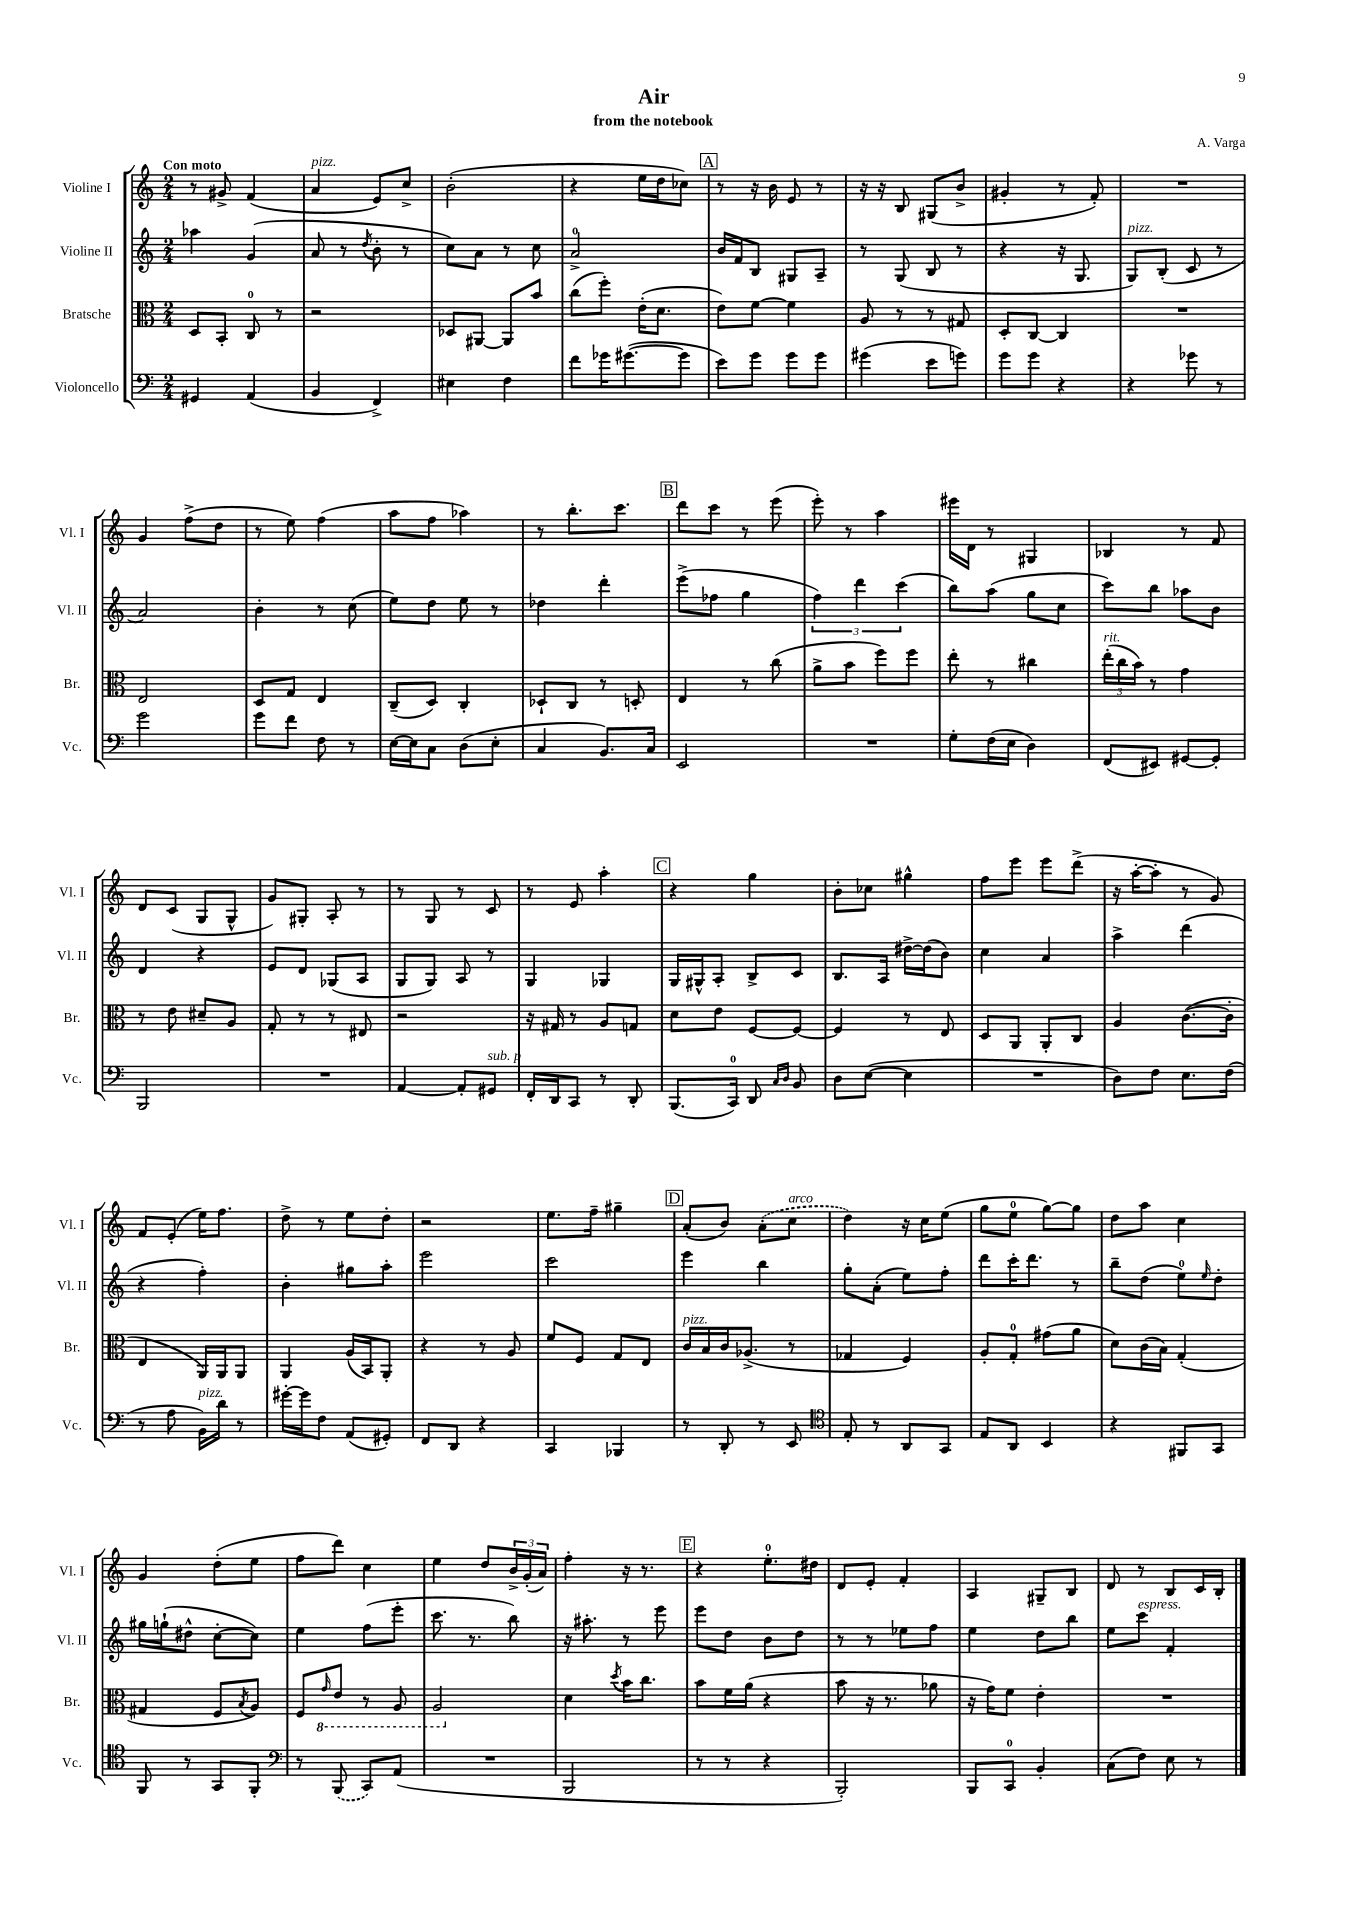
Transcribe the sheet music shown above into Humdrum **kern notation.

**kern	**kern	**kern	**kern
*staff4	*staff3	*staff2	*staff1
*clefF4	*clefC3	*clefG2	*clefG2
*k[]	*k[]	*k[]	*k[]
*M2/4	*M2/4	*M2/4	*M2/4
4GG#	8D	4aa-	8r
.	8BB'	.	8g#^
(4AA	8C	(4g	(4f
.	8r	.	.
=	=	=	=
4BB	2r	8a	4a
.	.	8r	.
.	.	8qdd	.
4FF^)	.	8b'	8e)
.	.	8r	8cc^
=	=	=	=
4E#	8D-	8cc)	(2b'
.	[8AA#	8a	.
4F	8AA#]	8r	.
.	8b	8cc	.
=	=	=	=
8f	(8cc	2a^	4r
16g-	8ff')	.	.
([8.g#	.	.	.
.	(16e'	.	16ee
.	8.d	.	16dd
8g#]	.	.	8cc-)
=	=	=	=
8e)	8e)	16b	8r
.	.	16f	.
8g	[8f	8B	16r
.	.	.	16b
8g	4f]	8G#	8e
8g	.	8A~	8r
=	=	=	=
(4g#	8A	8r	16r
.	.	.	16r
.	8r	(8G	8B
8e	8r	8B	(8G#
8g)	8G#	8r	8b^
=	=	=	=
8g	8D'	4r	4g#'
8g	[8C	.	.
4r	4C]	16r	8r
.	.	8.G	.
.	.	.	8f')
=	=	=	=
4r	2r	8G)	2r
.	.	(8B'	.
8g-	.	8c	.
8r	.	8r	.
=	=	=	=
2g	2E	2a)	4g
.	.	.	(8ff^
.	.	.	8dd
=	=	=	=
8g	8D	4b'	8r
8f	8G	.	8ee)
8F	4E	8r	(4ff
8r	.	(8cc	.
=	=	=	=
[16E	(8C~	8ee)	8aa
16E]	.	.	.
8C	8D)	8dd	8ff
(8D	4C'	8ee	4aa-)
8E'	.	8r	.
=	=	=	=
4C	8D-`	4dd-	8r
.	8C	.	8.bb'
8.BB)	8r	4ddd'	.
.	.	.	8.ccc
.	8D'	.	.
16C	.	.	.
=	=	=	=
2EE	4E	(8eee^	8ddd
.	.	8ff-	8ccc
.	8r	4gg	8r
.	(8cc	.	(8eee
=	=	=	=
2r	8a^	6ff)	8eee')
.	8b	.	8r
.	.	6ddd	.
.	8ff)	.	4aa
.	.	(6ccc	.
.	8ff	.	.
=	=	=	=
8G'	8ee'	8bb)	16eee#
.	.	.	16d
(16F	8r	(8aa	8r
16E	.	.	.
4D)	4cc#	8gg	4G#
.	.	8cc	.
=	=	=	=
(8FF	(24ee'	8ccc)	4B-
.	24cc	.	.
.	24b)	.	.
8EE#)	8r	8bb	.
[8GG#	4g	8aa-	8r
8GG#']	.	8b	8f
=	=	=	=
2BBB	8r	4d	8d
.	8e	.	(8c
.	8d#~	4r	8G
.	8A	.	8G^^
=	=	=	=
2r	8G'	8e	8g)
.	8r	8d	8G#'
.	8r	(8G-	8A'
.	8E#	8A	8r
=	=	=	=
[4AA	2r	8G	8r
.	.	8G)	8G
8AA']	.	8A	8r
8GG#	.	8r	8c
=	=	=	=
16FF'	16r	4G	8r
16DD	16G#	.	.
8CC	8r	.	8e
8r	8A	4G-	4aa'
8DD'	8G	.	.
=	=	=	=
(8.BBB	8d	16G	4r
.	.	16G#^^	.
.	8e	8A'	.
16CC)	.	.	.
8DD	[8F	8B^	4gg
16qqC	.	.	.
16qqD	.	.	.
8BB	8F_	8c	.
=	=	=	=
8D	4F]	8.B	8b'
([8E	.	.	8cc-
.	.	16A	.
4E]	8r	[16dd#^	4gg#^^
.	.	(16dd#]	.
.	8E	8b)	.
=	=	=	=
2r	8D	4cc	8ff
.	8AA	.	8eee
.	8AA'	4a	8eee
.	8C	.	(8ddd^
=	=	=	=
8D)	4A	4aa^	16r
.	.	.	[16aa'
8F	.	.	8aa']
8.E	([8.c	(4ddd	8r
.	.	.	8g)
(16F	16c']	.	.
=	=	=	=
8r	4E	4r	8f
8A	.	.	(8e'
16BB)	16AA)	4ff')	16ee)
16d	16AA	.	8.ff
8r	8AA	.	.
=	=	=	=
[16g#'	4AA	4b'	8dd^
16g#]	.	.	.
8F	.	.	8r
(8AA	(16A	8gg#	8ee
.	16BB)	.	.
8GG#')	8AA'	8aa'	8dd'
=	=	=	=
8FF	4r	2eee	2r
8DD	.	.	.
4r	8r	.	.
.	8A	.	.
=	=	=	=
4CC	8f	2ccc	8.ee
.	8F	.	.
.	.	.	16ff~
4BBB-	8G	.	4gg#~
.	8E	.	.
=	=	=	=
8r	16c	4eee	(8a'
.	16B	.	.
8DD'	16c	.	8b)
.	(8.A-^	.	.
8r	.	4bb	(8a'
8EE	8r	.	8cc
=	=	=	=
*clefC4	*	*	*
8E'	4G-	8gg'	4dd)
8r	.	(8a'	.
8AA	4F)	8ee)	16r
.	.	.	16cc
8GG	.	8ff'	(8ee
=	=	=	=
8E	8A'	8ddd	8gg
8AA	8G'	16ccc'	8ee
.	.	8.ddd	.
4BB	(8g#	.	[8gg)
.	8a	8r	8gg]
=	=	=	=
4r	8d)	8bb~	8dd
.	(16c	(8dd	8aa
.	16B)	.	.
8FF#	(4G'	8ee)	4cc
.	.	16qqee	.
8GG	.	8dd'	.
=	=	=	=
8FF	4G#	16gg#	4g
.	.	(16gg`	.
8r	.	8dd#^^	.
8GG	8F	[8cc'	(8dd'
.	8qB	.	.
8FF'	8A)	8cc])	8ee
=	=	=	=
*clefF4	*	*	*
8r	8F	4ee	8ff
.	16qqG	.	.
(8BBB	8E	.	8ddd)
8CC)	8r	(8ff	4cc
(8AA	8AA	8eee'	.
=	=	=	=
2r	2AA	8.ccc	4ee
.	.	8.r	.
.	.	.	8dd
.	.	8bb)	24b^
.	.	.	(24g'
.	.	.	24a)
=	=	=	=
2BBB	4d	16r	4ff'
.	.	8.aa#'	.
.	8qdd	.	.
.	16b	8r	16r
.	8.cc	.	8.r
.	.	8eee	.
=	=	=	=
8r	8b	8eee	4r
8r	16f	8dd	.
.	(16a	.	.
4r	4r	8b	8.ee'
.	.	8dd	.
.	.	.	16dd#
=	=	=	=
2BBB')	8b	8r	8d
.	16r	8r	8e'
.	8.r	.	.
.	.	8ee-	4f'
.	8a-	8ff	.
=	=	=	=
8BBB	16r	4ee	4A
.	16g)	.	.
8CC	8f	.	.
4BB'	4e'	8dd	8G#~
.	.	8bb	8B
=	=	=	=
(8C	2r	8ee	8d
8F)	.	8ccc	8r
8E	.	4f'	8B
8r	.	.	16c
.	.	.	16B'
==	==	==	==
*-	*-	*-	*-
